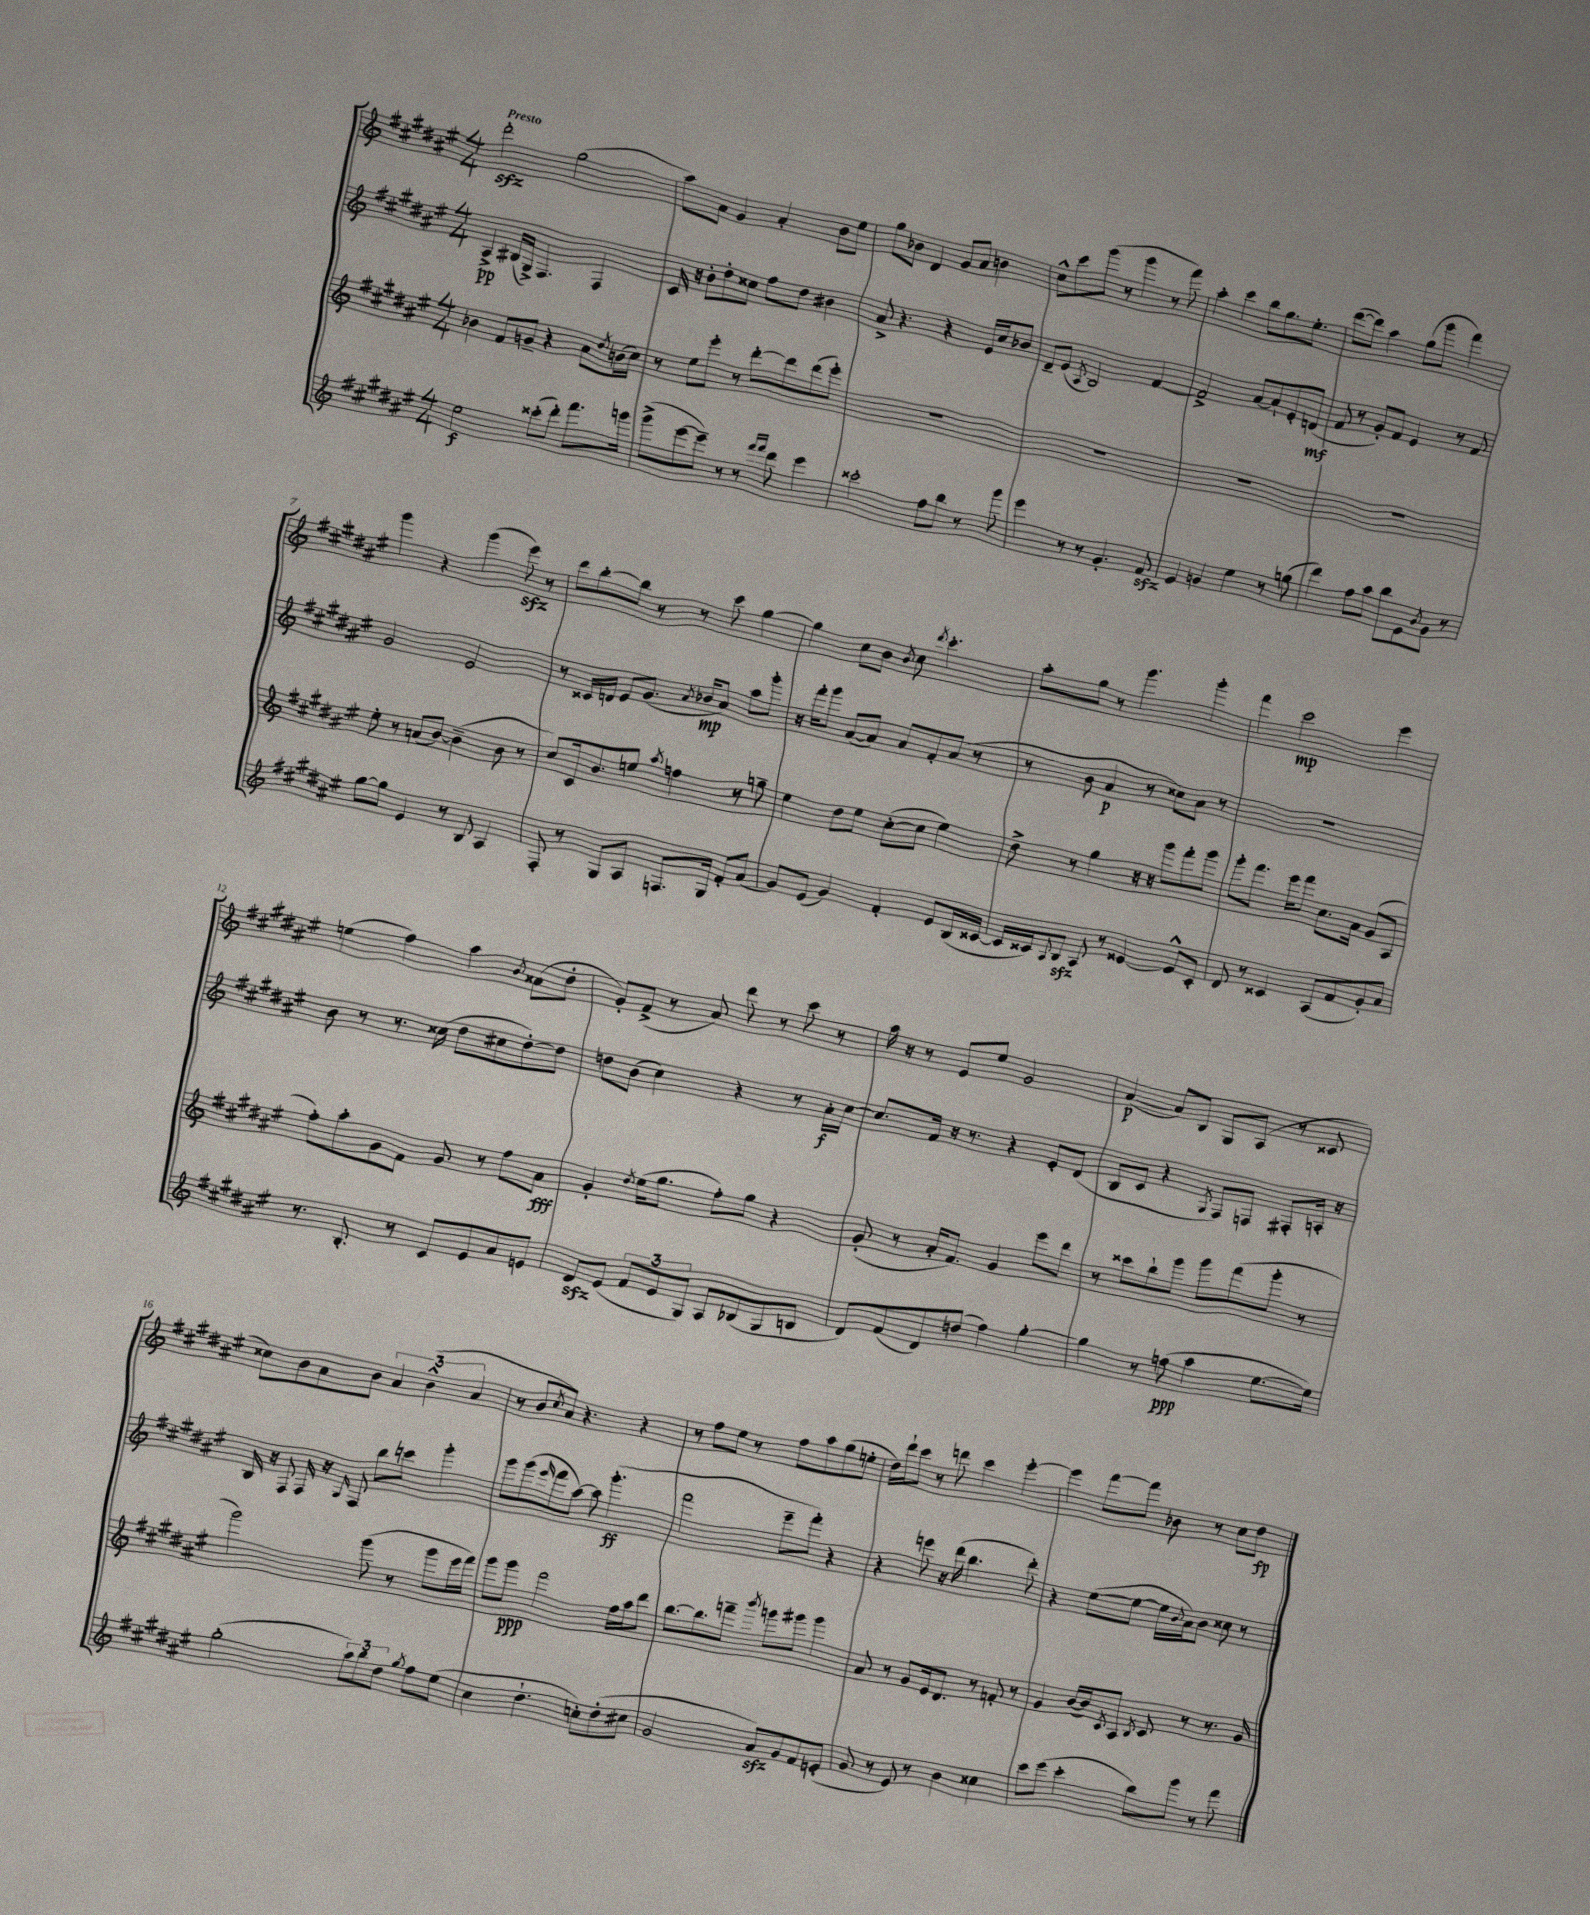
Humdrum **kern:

**kern	**kern	**kern	**kern
*staff4	*staff3	*staff2	*staff1
*clefG2	*clefG2	*clefG2	*clefG2
*k[f#c#g#d#a#e#]	*k[f#c#g#d#a#e#]	*k[f#c#g#d#a#e#]	*k[f#c#g#d#a#e#]
*M4/4	*M4/4	*M4/4	*M4/4
2ee#	4b-	4A#^	2ddd#'
.	8f#	(16B#	.
.	.	16G#^)	.
.	8g~	4.F#	.
(8ccc##'	4r	.	(2gg#
8ddd#')	.	.	.
8.fff#	8a#	4F#	.
.	8qdd#	.	.
.	(16b	.	.
16ggg	16cc#)	.	.
=	=	=	=
(8ggg#^	8r	16c#	8aa#)
.	.	16r	.
[8eee#	8ee#	8b'	8a#
8eee#~])	8eee#'	8dd#'	4g#
8r	8r	8cc##	.
8r	[8ddd#'	8ff#	4a#'
16qqfff#	.	.	.
16qqfff#	.	.	.
8ddd#	8ddd#]	8dd#	.
4eee#	(8ddd#	4b#	8b
.	8eee#')	.	8ee#
=	=	=	=
2ccc##'	1r	8a#^	8gg#
.	.	4.r	8b-
.	.	.	4d#
8ff#	.	4r	8g#
8bb	.	.	8a#
8r	.	16e#	4b
.	.	16cc#	.
8ggg#	.	8b-	.
=	=	=	=
4eee#	1r	8d#~	8cc#^^
.	.	(8e#	8ccc#
.	.	8qA#	.
8r	.	2B)	(8ggg#
8r	.	.	8r
4.g#'	.	.	4ggg#
.	.	[4f#	8r
8f#	.	.	8fff#)
=	=	=	=
4e#	1r	2f#^]	4aa#'
4g	.	.	4ccc#
4ee#	.	[8a#	8bb
.	.	8a#`]	8.gg#
8r	.	8e#'	.
.	.	.	8.ee#'
(8gg	.	(8d	.
=	=	=	=
4ddd#)	1r	8f#	([8ddd#
.	.	8r	8ddd#])
8ff#	.	8g#')	4aa#
8aa#	.	8f#	.
8bb	.	4e#	(8gg#
8e#	.	.	8ggg#
8qb	.	.	.
8g#	.	8r	4fff#)
8r	.	8f#	.
=	=	=	=
[8gg#	8ee#'	2g#	4ggg#
8gg#]	8r	.	.
4e#	(8a	.	4r
.	[8b)	.	.
8r	(4b~]	2e#	(4ggg#
8B	.	.	.
4A#	8b	.	8eee#)
.	8r	.	8r
=	=	=	=
8F#'	8cc#)	8r	8ddd#
8r	16c#	16c##	[8bb'
.	8.b	16d	.
8G#	.	8e#	8bb]
8A#	8ee	(8.g#	8r
.	8qaa#	.	.
8.F	4ff	.	8r
.	.	8qa#	.
.	.	16b-	.
.	.	8a#)	8ccc#
16G#	.	.	.
8f#'	8r	8aa#	[4gg#
(8a#	8gg~	8ggg#'	.
=	=	=	=
8g#)	4ee#	16r	4gg#]
.	.	16fff#'	.
(8e#	.	8ggg#	.
4g#)	8dd#	([8a#	8cc#
.	8ee#	8a#])	8b
.	.	.	8qb
4f#'	([8cc#'	8a#	8cc#
.	.	.	8qddd#
.	8cc#]	8f#'	4.ccc#'
8e#	4ee#)	(8a#	.
(16B	.	8r	.
[16c##	.	.	.
=	=	=	=
16c##]	8dd#^	8r	8aa#'
16c##)	.	.	.
8qqA#	.	.	.
8B	8r	8b	8gg#
8A#	4gg#	4a#	8r
8r	.	.	4.ggg#
[4e##	16r	8r	.
.	16r	.	.
.	8ggg#	8cc##)	.
8e##^^]	8fff#'	8a#	4ggg#'
8c##'	8ggg#	8r	.
=	=	=	=
8d#	8ggg#'	1r	4fff#
8r	8.fff#	.	.
4c##	.	.	2ccc#
.	16eee#	.	.
.	8fff#	.	.
(8A#	8.cc#	.	.
8f#	.	.	.
.	16a#	.	.
8g#')	(8g#	.	4eee#
8a#	8A#	.	.
=	=	=	=
8.r	8ff#')	8b	(4ee
.	8aa#'	8r	.
8.B'	.	.	.
.	8g#	8.r	4ff#)
8r	8f#	.	.
.	.	(16cc##	.
8c#	8g#	8dd#	4aa#
8e#	8r	8cc#	.
.	.	.	8qb
8a#	8ff#	[8dd#')	(8a##
8e	8a#	8dd#]	8dd#'
=	=	=	=
8d#	4g#'	8dd	8g#')
(8e#	.	(8b	(8f#^
.	8qdd#	.	.
12f#	(16ee#	4cc#)	8r
.	8.gg#	.	.
12e#	.	.	.
.	.	.	8a#)
12G#)	.	.	.
8A#	8ff#')	4r	8ddd#
(8B-	8gg#	.	8r
8G#	4r	8r	8ccc#
8B	.	16a#'	8r
.	.	[16cc#	.
=	=	=	=
8d#)	(8g#'	8.cc#]	16aa#
.	.	.	16r
(8f#	8r	.	8r
.	.	16f#	.
8d#)	16a#'	16r	8e#
.	8.f#)	8.r	.
(8dd	.	.	8ee#
4ff#)	4g#	4r	2g#
[4gg#'	8eee#	8e#'	.
.	8ddd#	(8d#	.
=	=	=	=
4gg#]	8r	8B	([4a#
.	8ccc##	8c#	.
8r	8bb`	4r	8a#])
(8ff	8ggg#	.	8B
.	.	8qG#	.
4aa#	8ggg#	8F#)	8G#
.	(8fff#	8F	(8A#
[8.ee#	8ggg#'	8F#'	8r
.	8r	16A'	8c##
16ee#])	.	16r	.
=	=	=	=
(2gg#'	2ggg#)	16B	8cc##)
.	.	16r	.
.	.	8F#	8b
.	.	16F#	8a#
.	.	16r	.
.	.	16qqG#	.
.	.	8F#	8b
12aa#)	(8ggg#	8bb	6a#
12bb	.	.	.
.	8r	8ccc	.
12dd#	.	.	(6b^^
8qgg#	.	.	.
8ff#	8ggg#	4ggg#'	.
.	.	.	6a#
(8ee#	16eee#	.	.
.	16fff#)	.	.
=	=	=	=
4cc#	8ggg#	8ggg#	8r
.	8ggg#	(8ggg#	8b
.	.	16qqeee#	8qcc#
4.dd#`	2fff#	8fff#	8a#)
.	.	[8aa#)	4.r
.	.	8aa#]	.
8cc')	.	(4.ggg#'	.
(8dd#'	16ff#	.	4r
.	16aa#	.	.
8cc#	8ddd#	.	.
=	=	=	=
2g#	[8.bb	2fff#	8r
.	.	.	8ff#
.	8.bb]	.	.
.	.	.	8ee#
.	8fff~	.	8r
.	8qbbb	.	.
8a#)	8ggg	8eee#~	8ff#
8g#	8ggg#	8fff#')	8aa#
8f#	4ggg#	4r	(8gg#
(8e'	.	.	8ee'
=	=	=	=
8g#	8a#	4r	16dd#)
.	.	.	16ddd#`
8r	8r	.	8ccc#
8e#)	8g#	8eee	8r
8r	16e#	16r	8ddd
.	8.d#	(16ddd#	.
4b	.	4.bb	4ccc#
.	8r	.	.
4cc##	8f'	.	[4eee#'
.	8r	8ddd#')	.
=	=	=	=
8ccc#	4g#	4r	4eee#]
(8eee#	.	.	.
4ccc#'	([16b	([8ee#	[8fff#
.	16b])	.	.
.	8qc#	.	.
.	8A#	8ee#_	8fff#]
.	8qB	.	.
8bb)	8c#	16ee#]	8b-
.	.	8qqb	.
.	.	16a#)	.
8ggg#	8r	8b	8r
8r	8.r	8cc##	8cc#
8fff#	.	8r	8dd#
.	16g#	.	.
==	==	==	==
*-	*-	*-	*-
